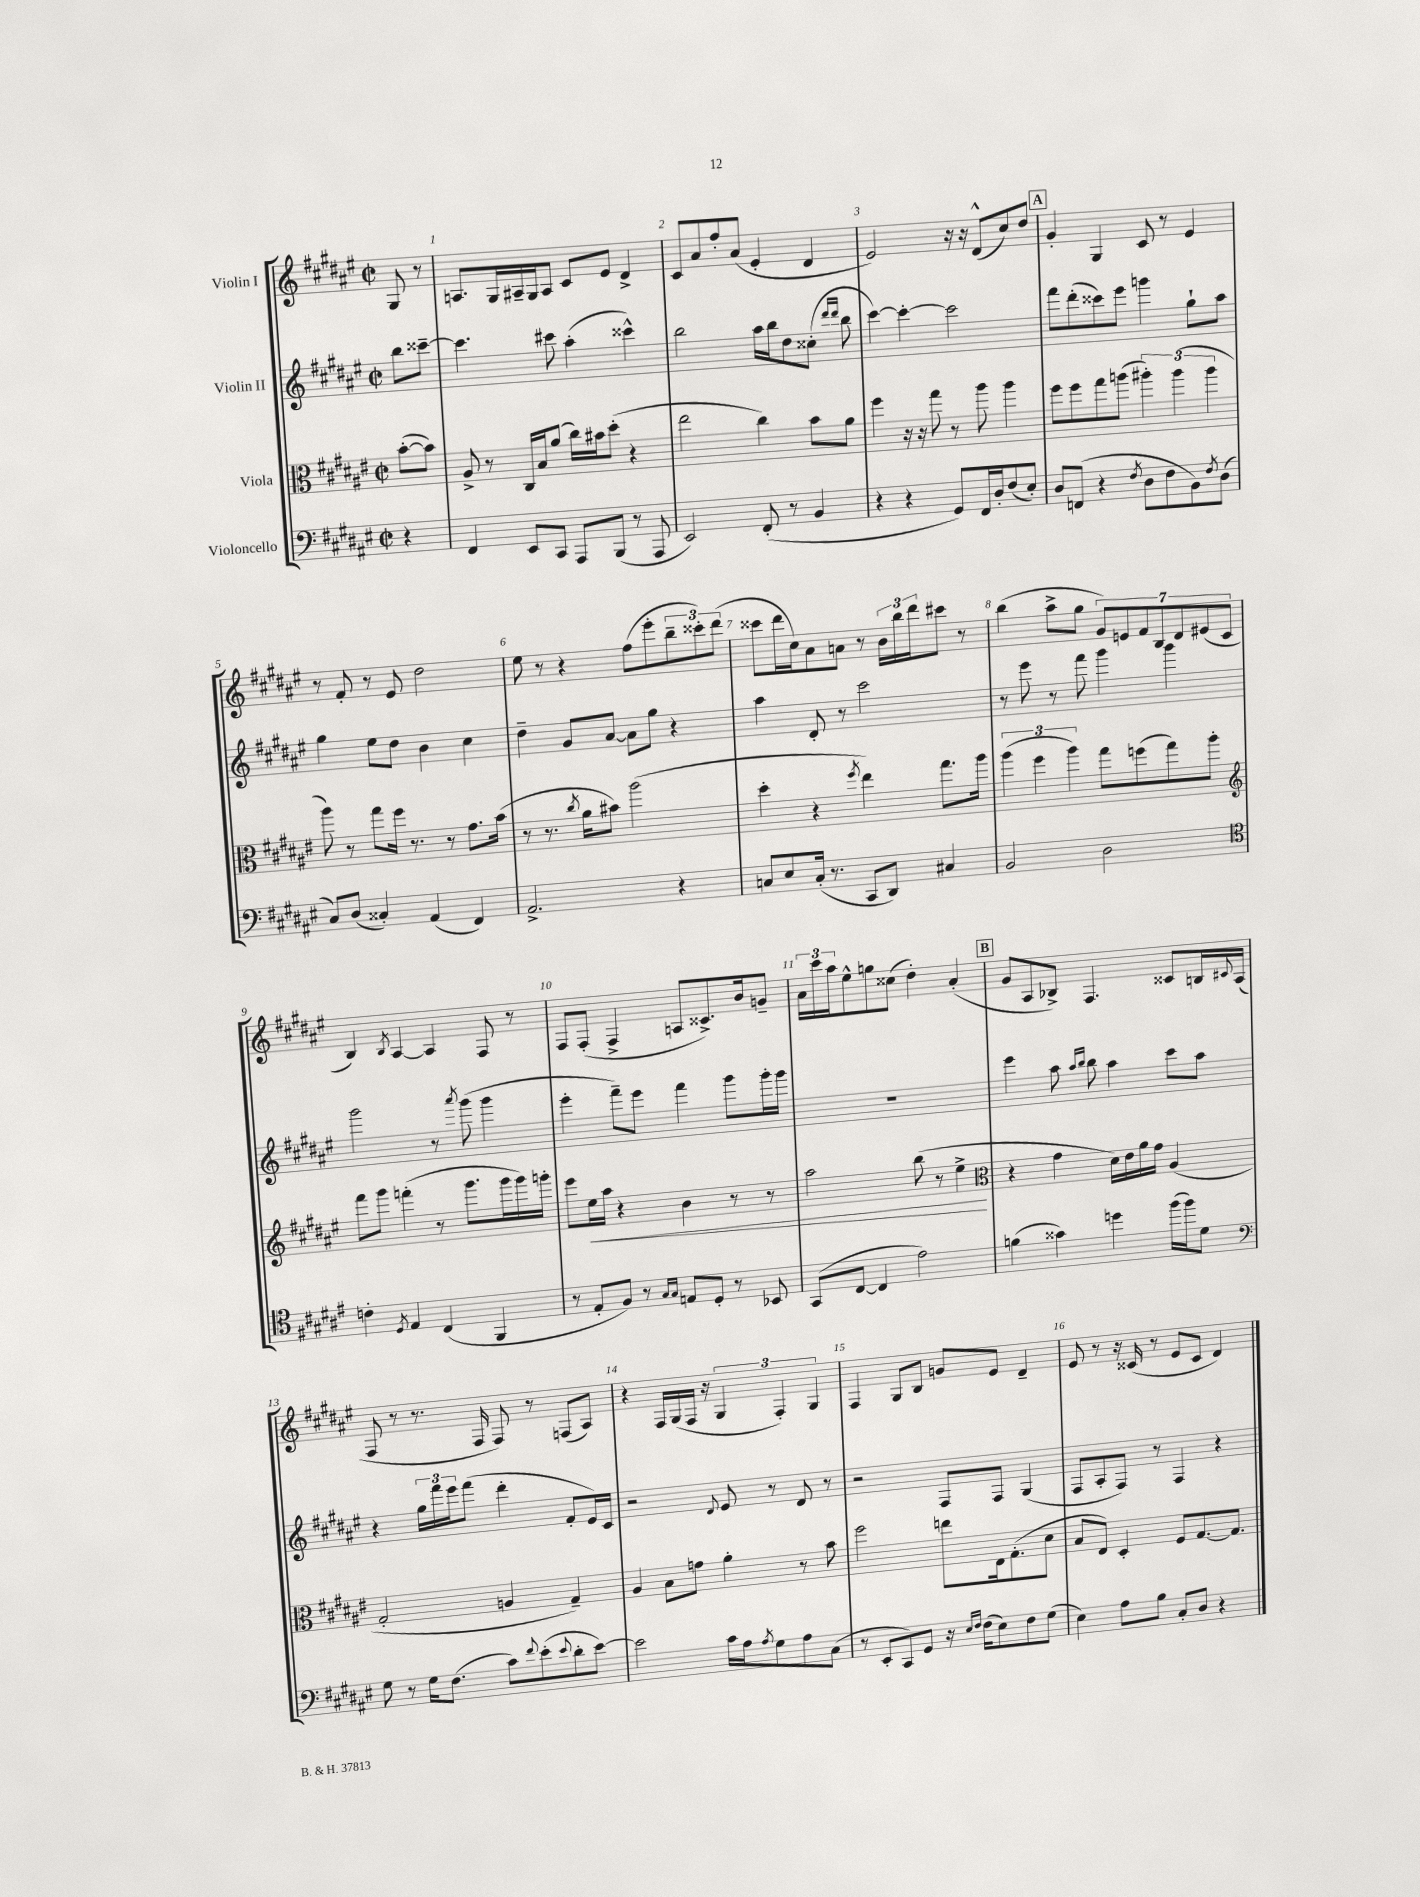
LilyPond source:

<<
\new StaffGroup <<
\new Staff = "s0" \with { instrumentName = "Violin I" } {
    \clef treble \key fis \major \defaultTimeSignature \time 2/2 \partial 4
    gis8 r8 |
    a8. gis16 ais16-- gis16 ais8 cis'8 eis'8 dis'4-> |
    cis'8 ais'8 fis''8-. ais'8( eis'4-. dis'4 |
    eis'2) r16 r16 dis'8-^( cis''8) dis''8 |
    \mark \markup { \box "A" } gis'4-. gis4 cis'8 r8 eis'4 |
    r8 fis'8-. r8 eis'8 dis''2 |
    eis''8 r8 r4 fis''8( eis'''8-. \tuplet 3/2 { b''8-- cisis'''8-.) dis'''8( } |
    cisis'''8 dis'''16 cis''16) ais'8 a'8 r8 \tuplet 3/2 { b'16 b''16 dis'''16 } cis'''8 r8 |
    b''4( ais''8-> gis''8 \tuplet 7/4 { gis'8) e'8 fis'8 b8 dis'8 eis'8( cis'8 } |
    b4) \acciaccatura { b8 } ais4~ ais4 fis8 r8 |
    fis8 fis8-.( fis4-> a8 cisis'8.->) b'16 g'8-- |
    \tuplet 3/2 { ais'16 cis'''16 ais''16 } eis''8-^ g''8 cisis''8( dis''4-.) ais'4-.( |
    \mark \markup { \box "B" } gis'8 ais8 bes8->) fis4. cisis'8 b16 \appoggiatura { cis'8 } ais16( |
    fis8 r8 r8. fis16 fis8) r8 f8( ais8) |
    r4 fis16 gis16( fis16 r16 \tuplet 3/2 { gis4 fis4-.) gis4 } |
    fis4 gis8 b8 g'8 eis'8 dis'4-- |
    eis'8 r8 r16 cisis'16( r8 eis'8 cisis'8 dis'4) \bar "|." |
}
\new Staff = "s1" \with { instrumentName = "Violin II" } {
    \clef treble \key fis \major \defaultTimeSignature \time 2/2 \partial 4
    b''8 cisis'''8~-- |
    cisis'''4. cis'''8 ais''4-.( cisis'''4-^) |
    b''2 ais''16 b''16 dis''8 cisis''8-.( \grace { dis'''16 dis'''16 } b''8 |
    cis'''4~) cis'''4~-. cis'''2 |
    \mark \markup { \box "A" } fis'''8 dis'''8-.( cisis'''8) eis'''8 g'''4 gis''8-! ais''8 |
    gis''4 eis''8 dis''8 b'4 cis''4 |
    dis''4-- gis'8 ais'8~ ais'8 gis''8 r4 |
    ais''4 dis'8-. r8 cis'''2 |
    r8 eis'''8 r8 fis'''8 gis'''4 gis'''4 |
    gis'''2 r8 \acciaccatura { ais'''8 } gis'''8( gis'''4 |
    eis'''4-. fis'''8--) eis'''8 fis'''4 gis'''8 gis'''16-. gis'''16 |
    R1 |
    \mark \markup { \box "B" } eis'''4 ais''8 \grace { ais''16 b''16 } b''8 ais''4 cis'''8 ais''8 |
    r4 \tuplet 3/2 { gis''16 fis'''16 eis'''16 } fis'''8( dis'''4-. fis'8-. eis'16) cis'16 |
    r2 \appoggiatura { dis'8 } eis'8 r8 dis'8 r8 |
    r2 fis8 fis8 gis4( |
    fis8 ais8-. fis8) r8 fis4 r4 \bar "|." |
}
\new Staff = "s2" \with { instrumentName = "Viola" } {
    \clef alto \key fis \major \defaultTimeSignature \time 2/2 \partial 4
    b'8~-.( b'8) |
    ais8-> r8 cis16 b16 ais'8( cis''16) bis'16 dis''8-.( r4 |
    eis''2 cis''4) b'8 ais'8 |
    fis''4 r16 r16 gis''8 r8 ais''8 ais''4 |
    \mark \markup { \box "A" } fis''8 fis''8 gis''8 a''8( \tuplet 3/2 { ais''4-.) ais''4( ais''4 } |
    ais''8) r8 gis''8 fis''16 r8. r8 gis'8. b'16( |
    r8 r8. \acciaccatura { cis''8 } ais'16 bis'8) ais''2( |
    dis''4-. r4 \acciaccatura { fis''8 } eis''4) gis''8. ais''16 |
    \tuplet 3/2 { ais''4( fis''4 ais''4) } gis''8 f''8( gis''8) ais''8-. |
    \clef treble fis'''8 gis'''8 f'''4-.( r8 gis'''8. gis'''16 gis'''16) g'''16-. |
    eis'''8 eis''16\< ais''16 r4 b'4 r8 r8 |
    ais''2 b''8( r8 eis''4->\! |
    \mark \markup { \box "B" } \clef alto r4 gis'4 dis'16) eis'16 ais'16 gis'16 ais4( |
    gis2-. a4 gis4--) |
    ais4 b8 g'8 ais'4-. r8 b'8 |
    fis''2 e''8 eis16 gis8.-.( dis'8 |
    b8 eis8) dis4-. fis8 gis8.~ gis8. \bar "|." |
}
\new Staff = "s3" \with { instrumentName = "Violoncello" } {
    \clef bass \key fis \major \defaultTimeSignature \time 2/2 \partial 4
    r4 |
    fis,4 eis,8 cis,8 ais,,8 b,,8( r8 ais,,8 |
    eis,2) fis,8-.( r8 b,4 |
    r4 r4 gis,8) fis,16 dis16-. fis8( eis8-.) |
    \mark \markup { \box "A" } dis8 f,8( r4 \acciaccatura { fis8 } dis8 fis8 b,8) \acciaccatura { fis8 } dis8( |
    cis8) dis8( cisis4-.) ais,4( fis,4) |
    ais,2.-> r4 |
    c8 eis8 c16-.( r8. cis,8 dis,8) cis4 |
    b,2 dis2 |
    \clef tenor c'4-. \acciaccatura { dis8 } eis4 cis4( fis,4 |
    r8 eis8-. fis8) r8 \grace { gis16 gis16 } e8 dis8-. r8 bes,8 |
    gis,8( cis8~ cis4 eis'2) |
    \mark \markup { \box "B" } f'4( gisis'4) d''4 fis''16( fis''16) dis'8 |
    \clef bass gis8 r8 gis16 fis8.( cis'8) \appoggiatura { fis'8 } eis'8-.( \appoggiatura { eis'8 } dis'8-. eis'8~) |
    eis'2 cis'16 ais16 \acciaccatura { ais8 } gis8 ais8 cis8( |
    r8 eis,8-. cis,8) gis,8 r16 \grace { eis16 fis16 } fis16( eis8) fis8 gis8( |
    eis4) ais8 b8 cis8-. dis8 r4 \bar "|." |
}
>>
>>
\layout { \context { \Score \override BarNumber.break-visibility = ##(#f #t #t) barNumberVisibility = #all-bar-numbers-visible } }
